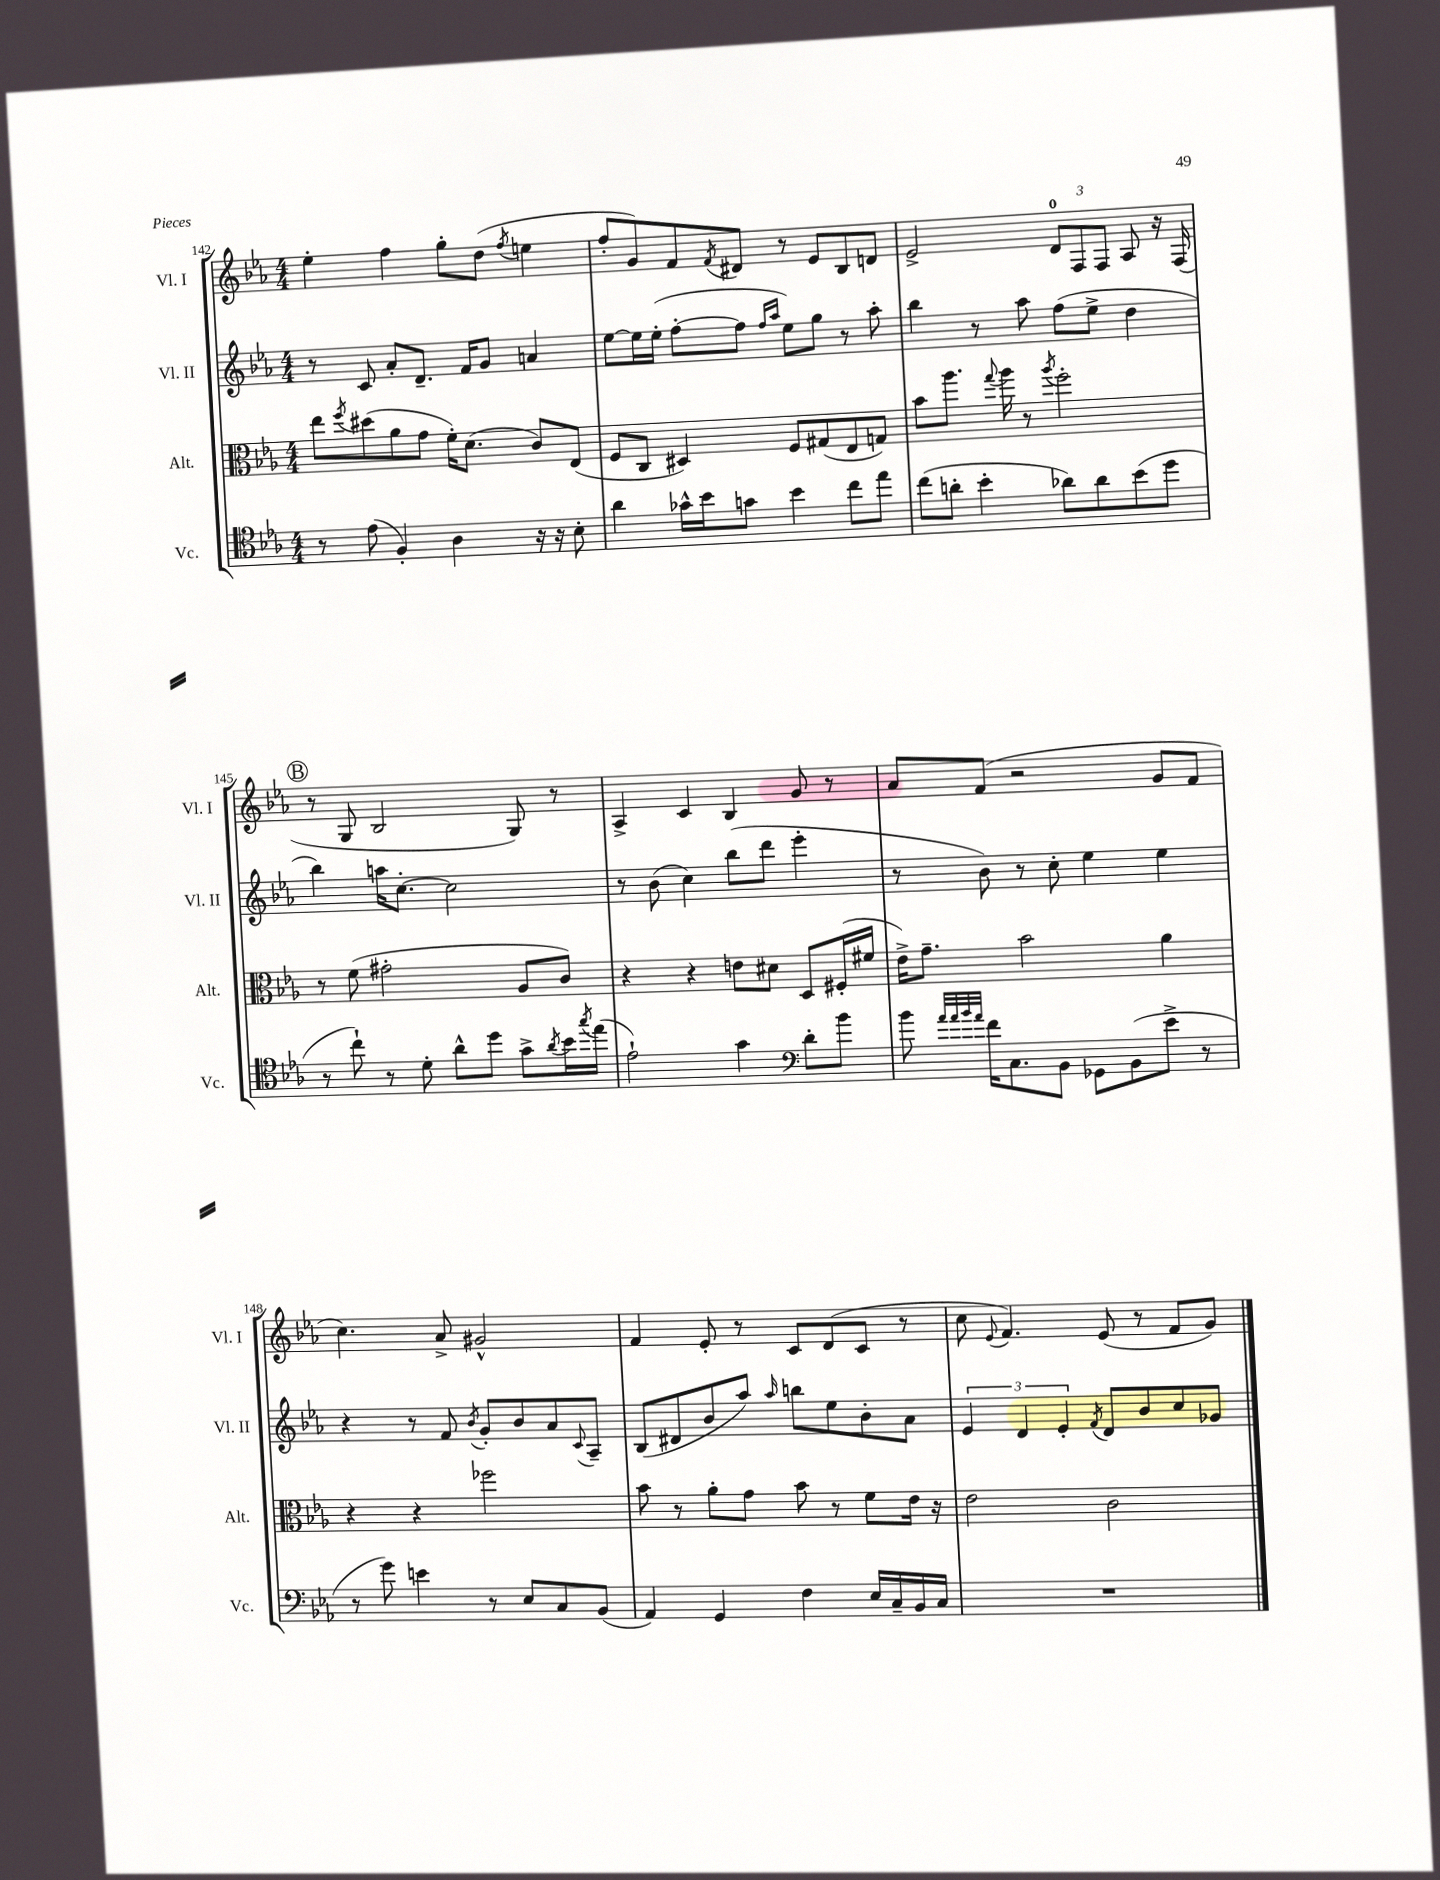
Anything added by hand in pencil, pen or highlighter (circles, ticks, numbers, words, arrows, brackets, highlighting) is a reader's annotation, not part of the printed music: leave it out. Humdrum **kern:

**kern	**kern	**kern	**kern
*staff4	*staff3	*staff2	*staff1
*clefC4	*clefC3	*clefG2	*clefG2
*k[b-e-a-]	*k[b-e-a-]	*k[b-e-a-]	*k[b-e-a-]
*M4/4	*M4/4	*M4/4	*M4/4
8r	8ee-\L	8r	4ee-'\
.	8qff/	.	.
(8e-\	(8dd#\	8c/	.
4F'/)	8a-\	8a-'/L	4ff\
.	8g\J	8.d~/J	.
4A-\	16f'\LK)	.	8gg'\L
.	(8.d\J	16f/LK	.
.	.	8g/J	(8dd\J
.	.	.	8qff/
16r	8c/L)	4a/	4ee\
16r	.	.	.
8B-'\	(8E-/J	.	.
=	=	=	=
4a-\	8F/L	[8ee-\L	8ff'/L
.	8C/J	16ee-\]L	8g/)
.	.	(16ee-'\JJ	.
16g-^^\LL	4D#/)	[8ff'\L	8f/
16b-\J	.	.	.
.	.	.	8qf/
8g\J	.	8ff\]J	8d#/J
.	.	16qqff/LL	.
.	.	16qqaa-/JJ	.
4b-\	8F/L	8ee-\L)	8r
.	(8G#/	8gg\J	8e-/L
8cc\L	8E-/	8r	8B-/
8ee-\J	8G/J)	8aa-'\	8d/J
=	=	=	=
(8cc\L	8b-\L	4bb-\	2e-^/
8a'\J	8.aa-\J	.	.
4b-'\	.	8r	.
.	8qqgg/	.	.
.	16aa-\	.	.
.	8r	8aa-\	.
.	8qaa-/	.	.
8a-\L)	2ff'\	(8ff\L	12d/L
.	.	.	12F/
8a-\	.	8ee-^\J	.
.	.	.	12F/J
(8b-\	.	4dd\	8A-/
8dd\J	.	.	16r
.	.	.	(16F/
=	=	=	=
8r	8r	4bb-\)	8r
8cc`\)	(8f\	.	8G/
8r	2g#'\	16aa\LK	2B-/
.	.	[8.cc'\J	.
8d'\	.	.	.
8a-^^\L	.	2cc\]	.
8dd\J	.	.	.
8g^\L	8A-/L	.	8G/)
8qa-/	.	.	.
16b-\L	8c/J)	.	8r
8qgg/	.	.	.
(16ee-\JJ	.	.	.
=	=	=	=
2e-`\)	4r	8r	4A-^/
.	.	(8b-\	.
.	4r	4cc\)	4c/
4g\	8e\L	(8bb-\L	4B-/
.	8d#\J	8ddd\J	.
*clefF4	*	*	*
8d'\L	8D/L	4eee-'\	8g/
8b-\J	(16F#'/L	.	8r
.	16f#/JJ	.	.
=	=	=	=
8b-\	16e-^\LK)	8r	8a-/L
.	8.g~\J	.	.
32qqa-/LLL	.	.	.
32qqa-/	.	.	.
32qqb-/	.	.	.
32qqa-/JJJ	.	.	.
16f\LK	.	8b-\)	(8f/J
8.C\	.	.	.
.	2b-\	8r	2r
8BB-\J	.	8cc'\	.
8GG-\L	.	4ee-\	.
(8BB-\	.	.	.
8e-^\J	4a-\	4ee-\	8g/L
8r	.	.	8f/J
=	=	=	=
8r	4r	4r	4.cc\)
8g\)	.	.	.
4e\	4r	8r	.
.	.	8f/	8a-^/
.	.	8qb-/	.
8r	2ff-\	8g'/L	2g#^^/
8E-/L	.	8b-/	.
8C/	.	8a-/	.
.	.	8qqc/	.
(8BB-/J	.	8A-~/J	.
=	=	=	=
4AA-/)	8b-\	(8B-/L	4f/
.	8r	8d#/	.
4GG/	8a-'\L	8b-/	8e-'/
.	8g\J	8aa-/J)	8r
.	.	16qqaa-/	.
4F\	8b-\	8bb\L	8c/L
.	8r	8ee-\	(8d/
16E-/LL	8f\L	8b-'\	8c/J
16C~/	.	.	.
16BB-/	16e-\Jk	8a-\J	8r
16C/JJ	16r	.	.
=	=	=	=
1r	2e-\	6e-/	8cc\
.	.	.	8qqe-/
.	.	.	4.f/)
.	.	6d/	.
.	.	6e-'/	.
.	.	8qf/	.
.	2c\	8d/L	(8e-/
.	.	8b-/	8r
.	.	8cc/	8f/L
.	.	8g-/J	8g/J)
==	==	==	==
*-	*-	*-	*-
